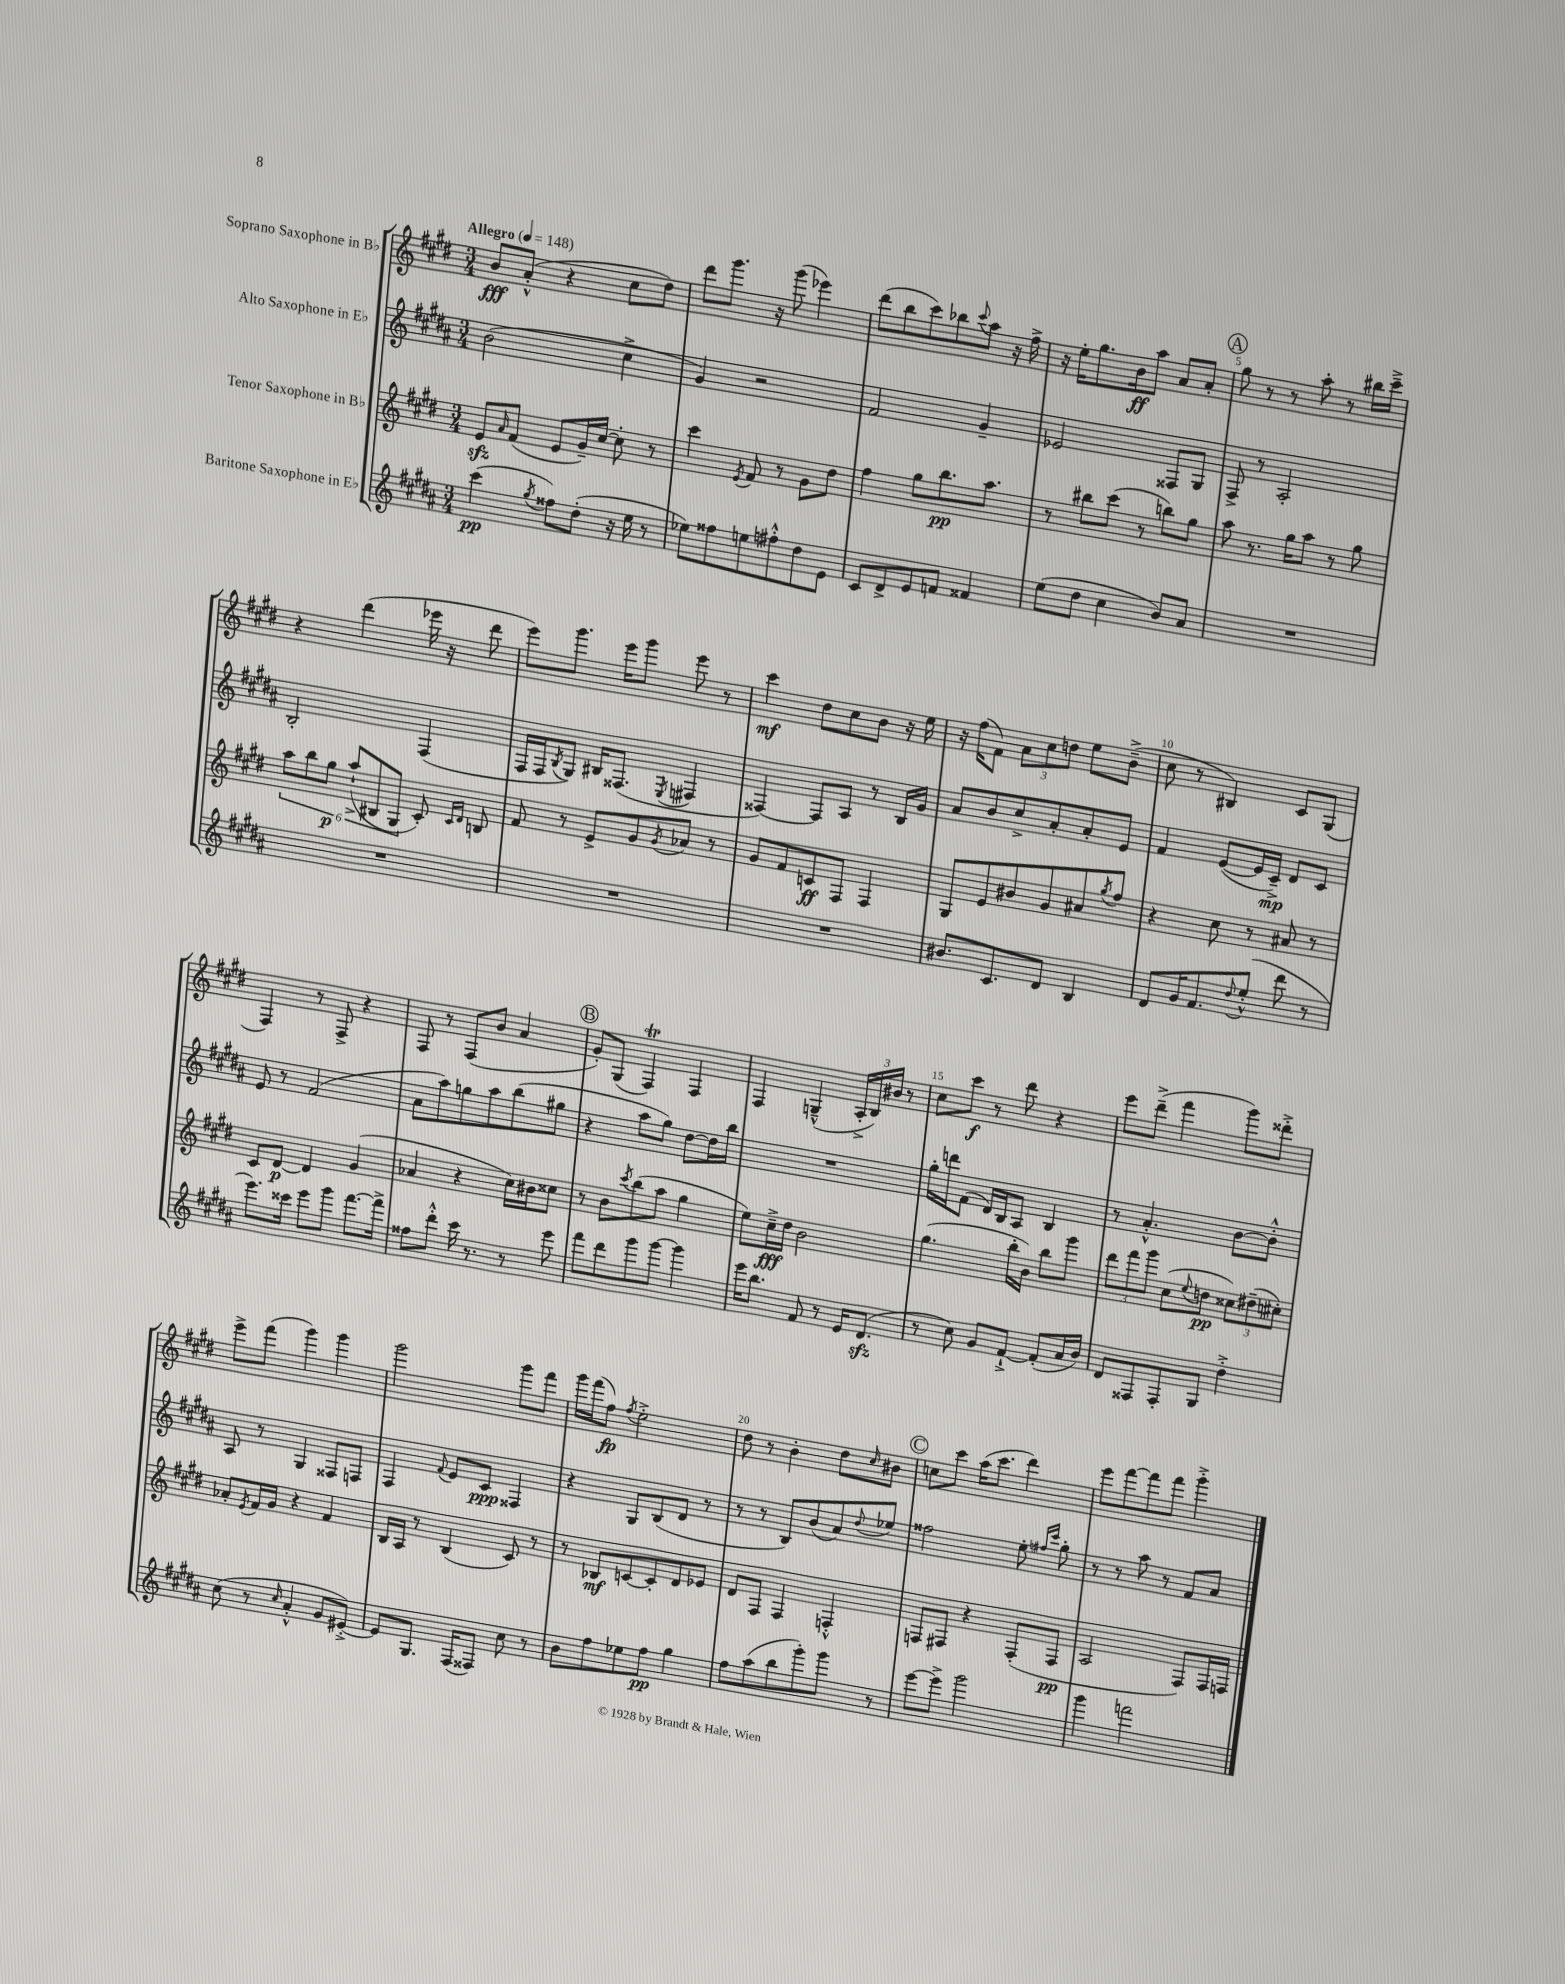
<<
\new StaffGroup <<
\new Staff = "s0" \with { instrumentName = "Soprano Saxophone in Bb" } {
    \clef treble \key e \major \numericTimeSignature \time 3/4 \tempo "Allegro" 4 = 148
    b'8\fff a'8-.-^( r4 cis''8 dis''8) |
    dis'''8 gis'''8. r16 gis'''8( ees'''4) |
    dis'''8( b''8 cis'''8) bes''8 \appoggiatura { cis'''8 } a''8 r16 fis''16-> |
    r16 e''16-. gis''8. b'16\ff a''8 a'8 a'8-. |
    \mark \markup { \circle "A" } gis''8 r8 r8 a''8-. r8 bis''16 cis'''16---> |
    r4 dis'''4( ees'''16 r16 dis'''8 |
    e'''8) gis'''8. e'''16 gis'''8 e'''8 r8 |
    cis'''4\mf dis''8 cis''8 b'8 r16 e''16 |
    r16 fis''16( fis'8) \tuplet 3/2 { a'8 cis''8 d''8 } e''8 b'8--->( |
    cis''8 r8 bis4) cis'8 gis8( |
    fis4) r8 fis8-> r4 |
    fis8 r8 fis8( b'8 a'4 |
    \mark \markup { \circle "B" } gis'8-.) gis8( fis4\trill) fis4 |
    fis4 g4---^( \tuplet 3/2 { a16-.-> b16) bis'16 } r8 |
    cis''8 cis'''8\f r8 dis'''8 r4 |
    e'''8 dis'''8--->( fis'''4 gis'''8) disis'''8-.-> |
    e'''8-> fis'''8( gis'''4) gis'''4 |
    gis'''2 gis'''8 fis'''8 |
    gis'''16 fis'''16( fis''8\fp) \acciaccatura { fis''8 } e''2-.-> |
    dis''8 r8 b'4-. dis''8 \grace { cis''16 } bis'8 |
    \mark \markup { \circle "C" } c''8 cis'''8 a''16( cis'''8. dis'''4) |
    e'''8 fis'''8~ fis'''8 fis'''8 gis'''4-.-> \bar "|." |
}
\new Staff = "s1" \with { instrumentName = "Alto Saxophone in Eb" } {
    \clef treble \key b \major \numericTimeSignature \time 3/4
    b'2( cis''4-> |
    gis'4) r2 |
    fis'2 gis'4-- |
    ees'2 fisis8 gis8 |
    \mark \markup { \circle "A" } fis8-> r8 ais2-. |
    b2-. fis4( |
    fis16 fis16 \acciaccatura { b8 } gis8) bis16 fisis8.( \acciaccatura { e8 } fis4 |
    fisis4~) fisis8 ais8 r8 b16 gis'16 |
    ais'8 b'8 cis''8-> ais'8-. ais'8-. e'8 |
    fis'4 e'8~( e'16 cis'16--->\mp) dis'8 cis'8 |
    e'8 r8 fis'2( |
    ais'8 ais''8) g''8 ais''8 b''8( gis''8 |
    \mark \markup { \circle "B" } r4 ais''8 gis''8) dis''8~ dis''16 b''16 |
    R2. |
    gis''16-. d'''16 fis'8( dis'16) b16 ais8 b4 |
    r8 ais'4.-.-^ b'8~ b'8-.-^ |
    ais8 r8 gis4 fisis8 f8 |
    fis4 \appoggiatura { fis'8 } e'8 cis'8\ppp fisis4 |
    r4 gis8 b8( dis'8 r8 |
    r8 r8 b8) b'8( ais'8) \appoggiatura { dis''8 } ees''8 |
    \mark \markup { \circle "C" } fisis''2 e''8-. \grace { fis''16 cis'''16 } gis''8-. |
    r8 r8 ais''8 r8 fis'8 ais'8 \bar "|." |
}
\new Staff = "s2" \with { instrumentName = "Tenor Saxophone in Bb" } {
    \clef treble \key e \major \numericTimeSignature \time 3/4
    e'8\sfz \grace { a'16 } fis'8( e'8 gis'16--) cis''16~ cis''8-. r8 |
    cis'''4 \acciaccatura { e'8 } fis'8 r8 gis'8 dis''8 |
    fis''4 gis''8 b''8.\pp a''8. |
    r8 bis''8 cis'''8( r8 b''8) gis''8 |
    \mark \markup { \circle "A" } a''8 r8. gis''16 a''8 r8 gis''8 |
    \tuplet 6/4 { a''8 b''8 gis''8\p a''8-!->( bis8 gis8 } cis'8-.) \grace { cis'16 dis'16 } b8 |
    fis'8 r8 e'8-> gis'8 \acciaccatura { gis'8 } aes'8 r8 |
    gis'8 fis'8 c'8\ff fis8 fis4 |
    gis8 e'8 bis'8 gis'8 ais'8 \acciaccatura { gis''8 } fis''8 |
    r4 cis''8 r8 ais'8 r8 |
    cis'8 dis'8~\p dis'4 gis'4( |
    aes'4 r4 cis''16) bis'16 cisis''8 |
    \mark \markup { \circle "B" } r8 b'8 \acciaccatura { cis'''8 } b''8( a''8 gis''4 |
    e''8) cis''16--->\fff dis''16 b'2 |
    gis''4.( b''16-. b'16) b''8 gis'''8 |
    \tuplet 3/2 { dis'''8 fis'''8 gis'''8 } cis''8( \appoggiatura { e''8 } d''8\pp \tuplet 3/2 { cisis''8) dis''8--( cis''8-.) } |
    aes'8-. \acciaccatura { e'8 } fis'16 gis'16 r4 fis'4 |
    b16 a16 r8 b4( cis'8) r8 |
    r8 bes8\mf c'8~ c'8-. dis'8 ees'8 |
    dis'8 fis8 fis4 f4-.-^ |
    \mark \markup { \circle "C" } f8 fis8 r4 fis8-.( fis8\pp |
    a2 fis8) fis16 f16 \bar "|." |
}
\new Staff = "s3" \with { instrumentName = "Baritone Saxophone in Eb" } {
    \clef treble \key b \major \numericTimeSignature \time 3/4
    cis'''4\pp( \acciaccatura { gis''8 } fisis''8) dis''8-.( r16 e''16 r8 |
    ees''8) fisis''8 e''8 fis''8-.-^ dis''8 e'8 |
    cis'8 dis'8-> e'8 f'8 fisis'4 |
    e''8( dis''8 cis''4 b'8) ais'8 |
    \mark \markup { \circle "A" } R2. |
    R2. |
    R2. |
    R2. |
    bis'8. cis'8. dis'8 b4 |
    dis'8 gis'16 fis'8. \appoggiatura { dis''8 } e''8-.-^( dis'''8 r8 |
    e'''8.) cisis'''16 e'''8 gis'''8 fis'''8.~ fis'''16-> |
    fisis''8 dis'''8-.-^ cis'''16 r8. r8 e'''8 |
    \mark \markup { \circle "B" } fis'''8 dis'''8 gis'''8 gis'''8~ gis'''4 |
    e'''16 b''8. fis'8 r8 e'16 dis'8.\sfz( |
    r8 cis''8) gis'8 fis'8~-!-> fis'8-.( ais'16 b'16) |
    dis'8 fisis8 fisis8-. gis8 dis''4-.-> |
    cis''8( r8 \grace { cis''16 } ais'4-.-^ gis'8 eis'8~-.->) |
    eis'8 gis8. fis16( fisis8) cis''8 r8 |
    b'8 fis''8 ees''8 fis''8\pp gis''4 |
    fis''8 ais''8( b''8 gis'''8-.) gis'''8 r8 |
    \mark \markup { \circle "C" } e'''8~ e'''8-> gis'''2 |
    gis'''4 f'''2 \bar "|." |
}
>>
>>
\layout { \context { \Score \override BarNumber.break-visibility = ##(#f #t #t) barNumberVisibility = #(every-nth-bar-number-visible 5) } }
